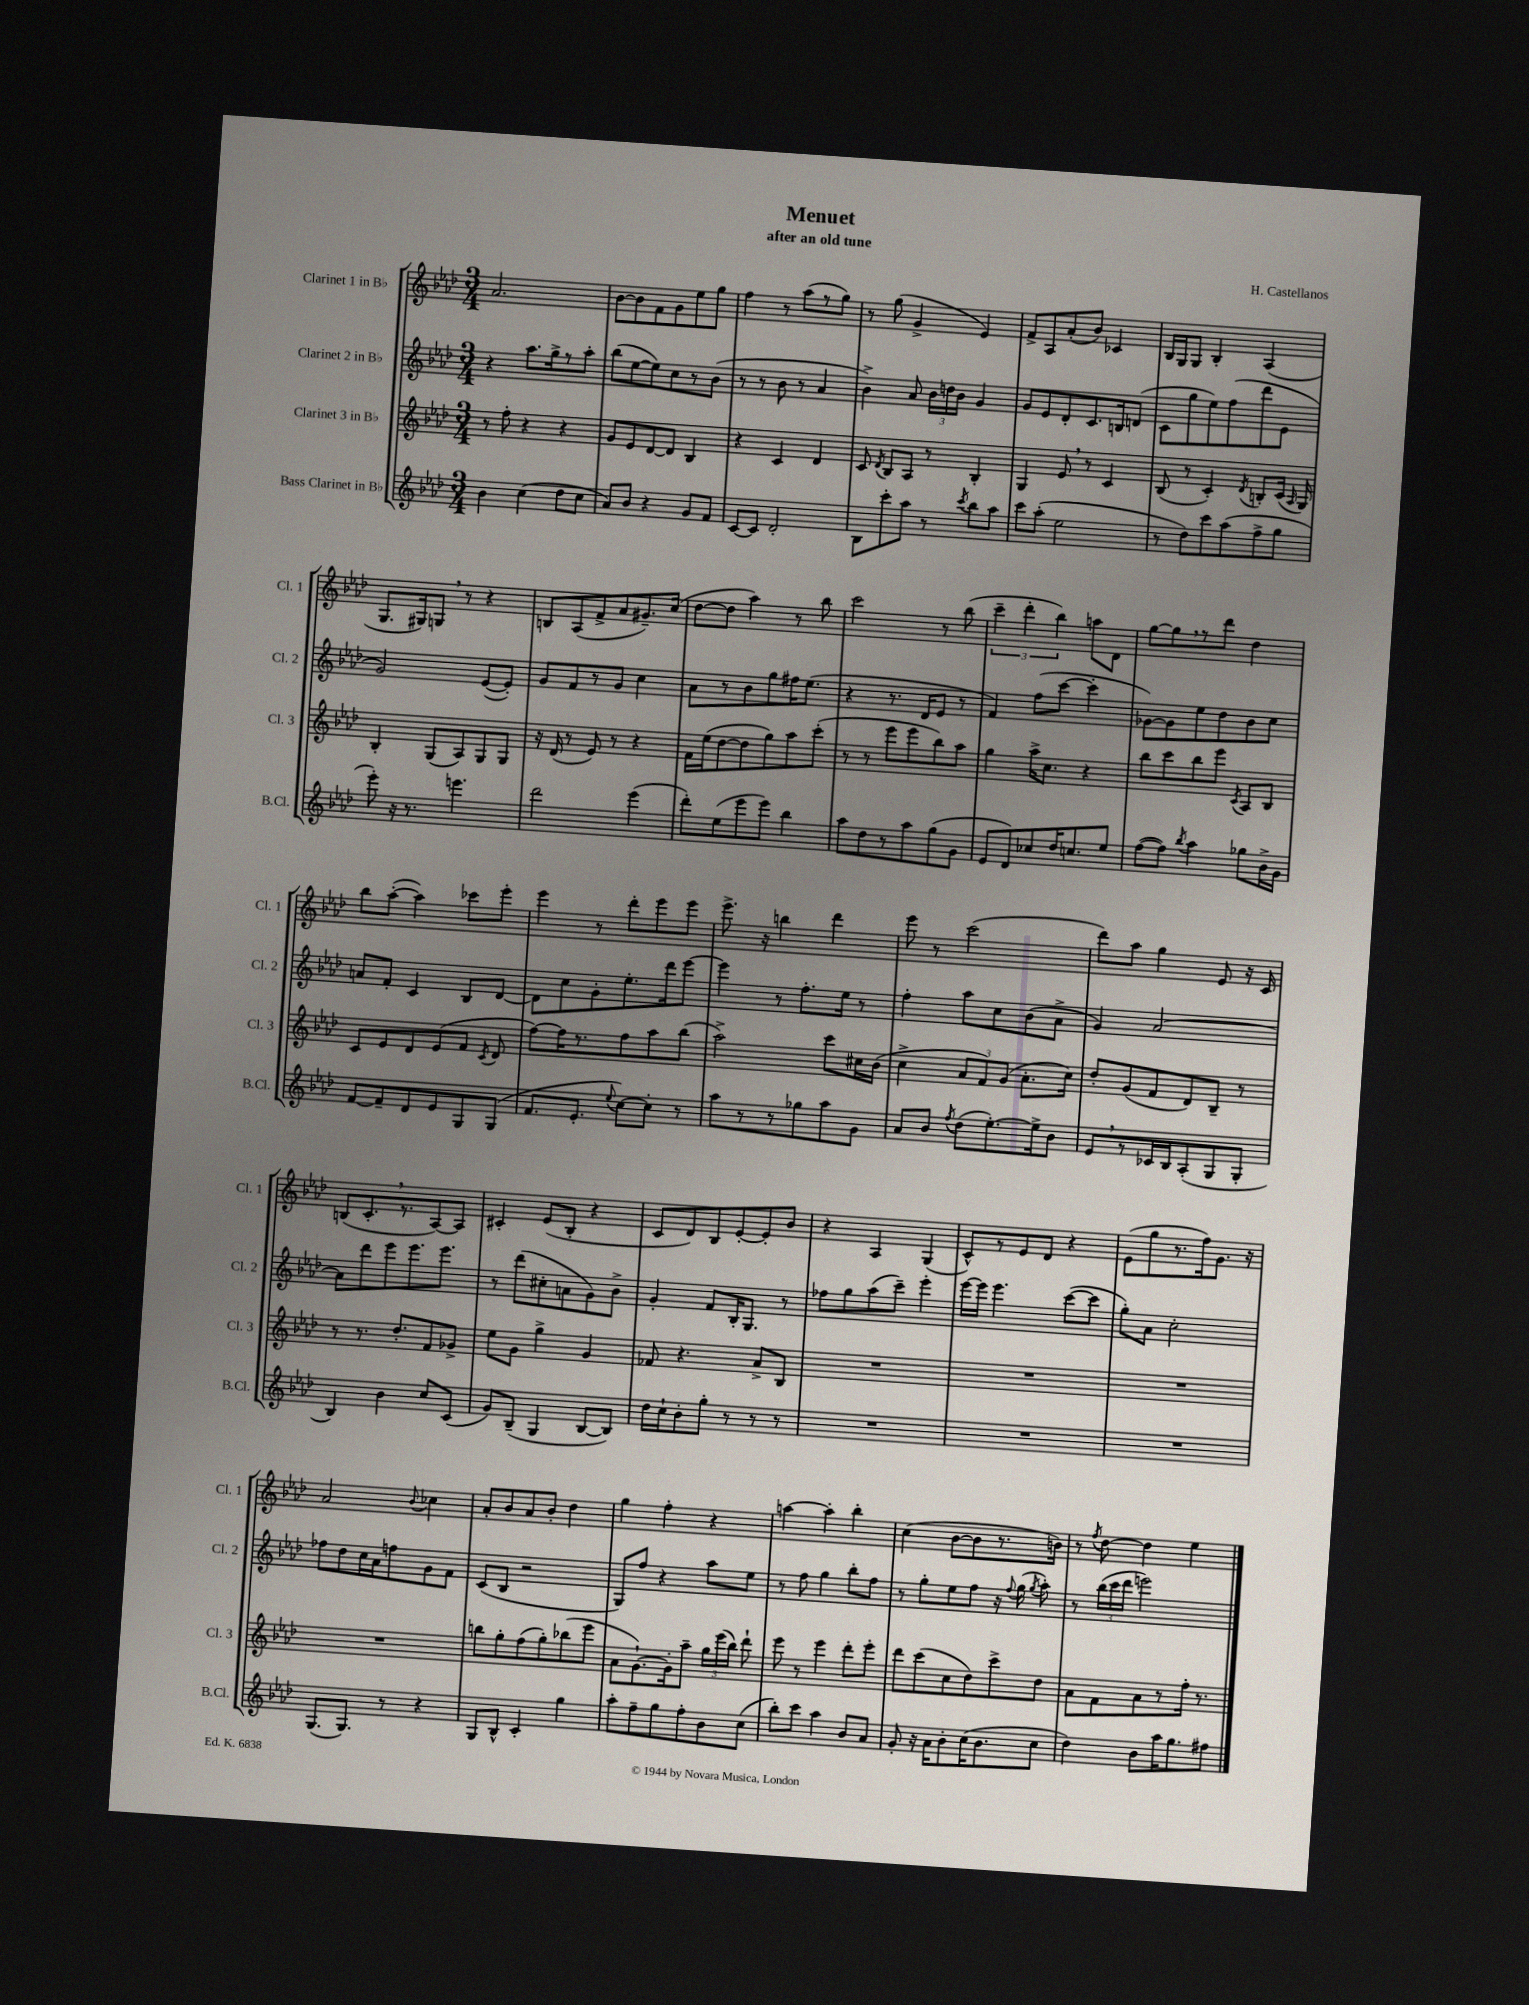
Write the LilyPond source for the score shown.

\header { title = "Menuet" composer = "H. Castellanos" subtitle = "after an old tune" }
<<
\new StaffGroup <<
\new Staff = "s0" \with { instrumentName = "Clarinet 1 in Bb" shortInstrumentName = "Cl. 1" } {
    \clef treble \key aes \major \numericTimeSignature \time 3/4
    \autoBeamOff aes'2. |
    bes'8[~ bes'8 f'8 g'8 ees''8 g''8] |
    f''4 r8 aes''8[( r8 g''8]) |
    r8 g''8( g'4-> ees'4) |
    f'8[-> aes8 aes'8-.( bes'8]) ces'4 |
    bes16[ g16 g8] bes4-. aes4( |
    g8.[ gis16) g8] \breathe r8 r4 |
    b8[ aes8( f'8-> aes'8 gis'8.--) c''16]( |
    des''8[~ des''8] aes''4) r8 bes''8 |
    c'''2 r8 bes''8( |
    \tuplet 3/2 { c'''4-- des'''4-. bes''4) } a''8[ des'8] |
    g''8[~ g''8 \breathe r8 des'''8] des''4 |
    bes''8[ aes''8]~-.( aes''4) ces'''8[ ees'''8]-. |
    ees'''4 r8 des'''8[-. ees'''8 ees'''8] |
    ees'''8.-> r16 b''4 des'''4 |
    ees'''8 r8 c'''2( |
    des'''8[) aes''8] g''4 ees'8 r16 c'16 |
    b8[( c'8.-. \breathe r8. aes8~) aes8] |
    cis'4-. ees'8[( bes8]-. r4 |
    c'8[ des'8) bes8 ees'8~-. ees'8-. bes'8] |
    r4 aes4 g4( |
    c'8[-^) r8 ees'8 des'8] r4 |
    ees'8[( g''8 r8. f''16) g'8.] r16 |
    aes'2 \appoggiatura { bes'8 } ces''4 |
    aes'8[-. bes'8 aes'8 bes'8]-. des''4 |
    g''4 f''4-. r4 |
    a''4~ a''4-. bes''4-. |
    c''4( bes'8[~ bes'8 r8. b'16]) |
    r8 \acciaccatura { f''8 } des''8~ des''4 ees''4 \bar "|." |
}
\new Staff = "s1" \with { instrumentName = "Clarinet 2 in Bb" shortInstrumentName = "Cl. 2" } {
    \clef treble \key aes \major \numericTimeSignature \time 3/4
    \autoBeamOff r4 aes''8.[ g''16-> r8 aes''8]-. |
    bes''8[( ees''8~ ees''8) c''8 r8 bes'8]( |
    r8 r8 bes'8 r8 aes'4 |
    bes'4->) aes'8 \tuplet 3/2 { bes'16[ d''16 bes'16] } g'4 |
    g'8[ ees'8 des'8-. c'8. b16 d'8]( |
    c'8[ g''8 ees''8) f''8( des'''8 ees'8] |
    g'2) ees'8[~( ees'8]-.) |
    g'8[ f'8 r8 g'8] c''4 |
    aes'8[ r8 bes'8 g''8 fis''16 ees''8.]( |
    r4 r8. des'16[ ees'8] r8 |
    f'4) f''8[( c'''8]~ c'''4-. |
    ges'8[~) ges'8 ees''8 des''8 bes'8 c''8] |
    a'8[ f'8]-. c'4 bes8[ des'8]~ |
    des'8[ c''8 g'8-. ees''8.-. des'''16 ees'''8]~ |
    ees'''4 r8 f''8.[-. ees''16] r8 |
    f''4-. aes''8[ c''8 bes'8( aes'8]-> |
    g'4) aes'2~ |
    aes'8[ des'''8 ees'''8 ees'''8. ees'''8.] |
    r8 des'''8[( cis''8-. a'8 g'8) bes'8]-> |
    g'4-. f'8[ bes16-. g8.] r8 |
    fes''8[ g''8 aes''8( c'''8]--) ees'''4-. |
    ees'''16[~ ees'''16] ees'''4. c'''8[~( c'''8] |
    g''8[-.) aes'8] c''2-. |
    fes''8[ des''8 c''16 aes'16 f''8 g'8 f'8] |
    c'8[( bes8] r2 |
    g8[) f''8] r4 aes''8[ ees''8] |
    r8 f''8 g''4 bes''8[-. f''8] |
    r8 g''8[-. ees''8 f''8] r16 \appoggiatura { f''8 } g''16( \acciaccatura { g''8 } aes''8-.) |
    r8 \tuplet 3/2 { bes''16[( c'''16 des'''16] } e'''2) \bar "|." |
}
\new Staff = "s2" \with { instrumentName = "Clarinet 3 in Bb" shortInstrumentName = "Cl. 3" } {
    \clef treble \key aes \major \numericTimeSignature \time 3/4
    \autoBeamOff r8 f''8-. r4 r4 |
    g'8[ ees'8 des'8~ des'8] bes4 |
    r4 c'4 des'4 |
    c'8 \acciaccatura { des'8 } bes8[ aes8] r8 bes4-. |
    g4 ees'8 \breathe r8 c'4 |
    bes8( r8 c'4-.) \acciaccatura { des'8 } b8[-. c'16]( \grace { aes16 } g16) |
    bes4-. g8[( aes8) g8 g8] |
    r16 des'16( r8 ees'8) r8 r4 |
    f'16[ ees''16( des''8~ des''8 g''8) aes''8 c'''8]-.( |
    r8 r8 ees'''8[ ees'''8 bes''8) aes''8] |
    g''4 aes''16[-> c''8.] r4 |
    bes''8[ c'''8 bes''8 ees'''8] \acciaccatura { c'8 } aes8[ bes8] |
    c'8[ ees'8 des'8 ees'8( f'8] \acciaccatura { c'8 } des'8 |
    f''8[~) f''16 r8. f''8 aes''8 bes''8]( |
    aes''2->) c'''8[ cis''16 bes'16]( |
    c''4-> \tuplet 3/2 { aes'8[ f'8) g'8]( } aes'8.[-. c''16]) |
    des''8[-. g'8( f'8 des'8) bes8]-- r8 |
    r8 r8. des''8.[-. f'8 ges'8]-> |
    ees''8[ g'8] g''4-> g'4 |
    fes'8 r4. aes'8[-> bes8] |
    R2. |
    R2. |
    R2. |
    R2. |
    b''8[ g''8-. f''8( g''8-.) bes''8( ees'''8] |
    aes'8[ g'8.~-!) g'16-. aes''8]-- \tuplet 3/2 { g''16[ ees'''16( bes''16]) } des'''8-! |
    ees'''8 r8 ees'''4 des'''8[-. ees'''8]-. |
    des'''8[ c'''8( c''8 des''8) c'''8-> des''8] |
    aes'8[ f'8 aes'8 r8 f''16]-. r8. \bar "|." |
}
\new Staff = "s3" \with { instrumentName = "Bass Clarinet in Bb" shortInstrumentName = "B.Cl." } {
    \clef treble \key aes \major \numericTimeSignature \time 3/4
    \autoBeamOff bes'4 c''4( des''8[ c''8] |
    aes'8[) bes'8] r4 g'8[ f'8] |
    c'8[~ c'8] des'2-. |
    bes8[ c'''8-. aes''8] r8 \acciaccatura { c'''8 } bes''8[ aes''8] |
    c'''8[ aes''8]-.( ees''2 |
    r8 des''8[) c'''8 aes''8( f''8-> g''8] |
    ees'''8-.) r16 r8. e'''4. |
    des'''2 ees'''4( |
    des'''8[-.) ees''8( ees'''8 ees'''8]) bes''4 |
    aes''8[ des''8 r8 aes''8 g''8( g'8] |
    ees'8[ des'8) ces''8 des''16 c''8. ees''8] |
    f''8[~( f''8]) \acciaccatura { bes''8 } aes''4 ges''8[ bes'16-> g'16] |
    f'8[~ f'8-- des'8 ees'8 g8 g8]( |
    f'8.[ ees'8.]-. \appoggiatura { ees''8 } c''8[~) c''8]-. r8 |
    aes''8[ r8 r8 ges''8 aes''8 g'8] |
    aes'8[ bes'8] \acciaccatura { f''8 } des''8[( ees''8.~-.) ees''16-> bes'8] |
    ees'8[ \breathe r8 ces'16 bes16 aes8-.( g8 g8]-. |
    bes4) bes'4 c''8[ c'8]( |
    g'8[) bes8]--( g4 bes8[~ bes8]) |
    des''16[ c''16-! bes'8-. g''8]-. r8 r8 r8 |
    R2. |
    R2. |
    R2. |
    g8.[( g8.]) r8 r4 |
    g8[ bes8]-^ c'4-. g''4 |
    aes''8[-. f''8-- g''8 f''8-. bes'8 c''8]( |
    bes''8[-.) c'''8] aes''4 bes'8[ aes'8] |
    g'8-. r16 aes'16[ bes'8-. c''16( bes'8. c''8] |
    des''4) bes'8[ aes''16 g''8. fis''8] \bar "|." |
}
>>
>>
\layout { \context { \Score \remove "Bar_number_engraver" } }
